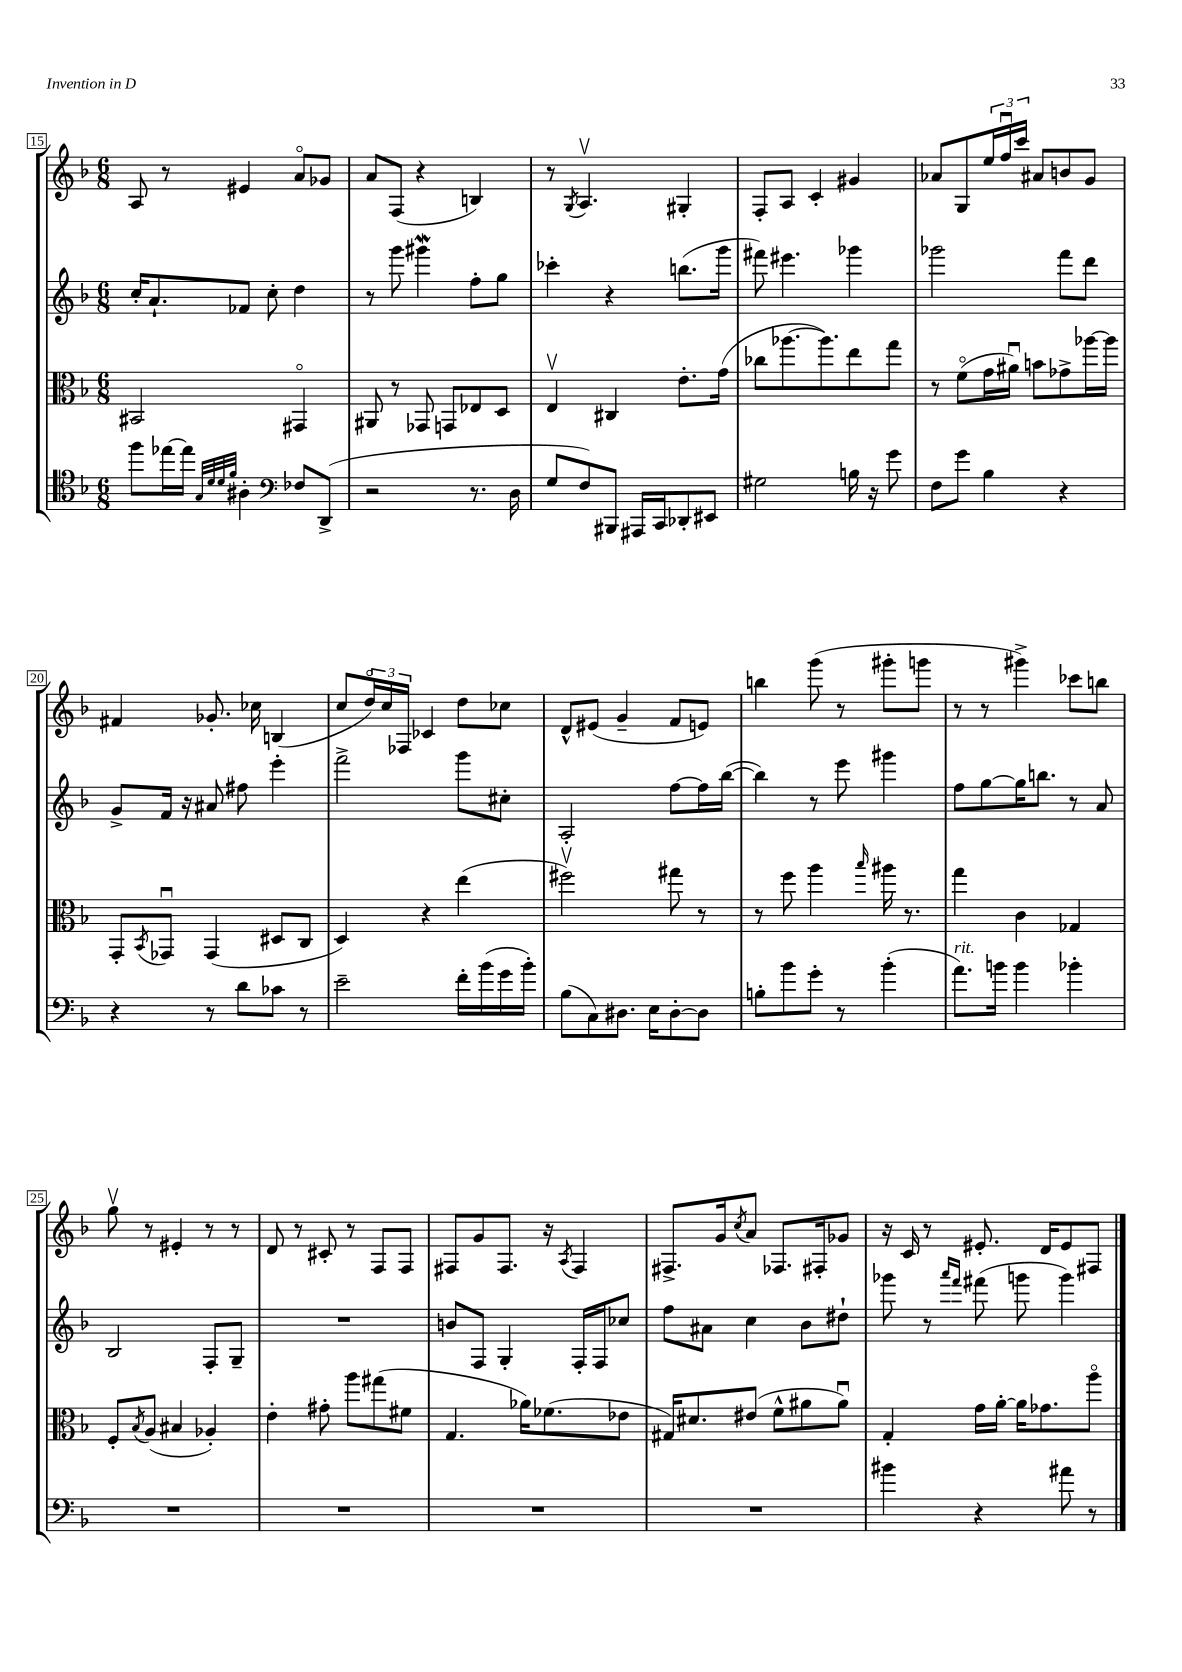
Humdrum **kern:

**kern	**kern	**kern	**kern
*staff4	*staff3	*staff2	*staff1
*clefC4	*clefC3	*clefG2	*clefG2
*k[b-]	*k[b-]	*k[b-]	*k[b-]
*M6/8	*M6/8	*M6/8	*M6/8
8ff	2BB#	16cc'	8A
.	.	8.a`	.
[16ee-	.	.	8r
16ee-]	.	.	.
32qqG	.	.	.
32qqd	.	.	.
32qqd	.	.	.
32qqf	.	.	.
4A#'	.	8f-	4e#
.	.	8cc'	.
*clefF4	*	*	*
8F-	4GG#o	4dd	8ao
(8DD^	.	.	8g-
=	=	=	=
2r	8AA#	8r	8a
.	8r	8ggg	(8F
.	8GG-	4ggg#	4r
.	8GG	.	.
8.r	8E-	8ff'	4B)
.	8D	8gg	.
16D	.	.	.
=	=	=	=
8G	4Ev	4ccc-'	8r
.	.	.	8qG
8F)	.	.	4.Av
8BBB#	4C#	4r	.
16AAA#	.	.	.
16CC	.	.	.
8DD-'	8.e'	(8.bb	4G#'
8EE#	.	.	.
.	(16g	16ggg	.
=	=	=	=
2G#	8cc-	8fff#)	8F'
.	[8.aa-	4.eee#	8A
.	.	.	4c'
.	8.aa-])	.	.
16B	8ee	4ggg-	4g#
16r	.	.	.
8g	8gg	.	.
=	=	=	=
8F	8r	2ggg-	8a-
8g	(8fo	.	8G
4B-	16g	.	24ee
.	.	.	24ffu
.	16a#u)	.	.
.	.	.	24ccc
.	8b	.	8a#
4r	8g-^	8fff	8b
.	[16aa-	8ddd	8g
.	16aa-]	.	.
=	=	=	=
4r	8GG'	8g^	4f#
.	8qBB-	.	.
.	8GG-u	16f	.
.	.	16r	.
8r	(4GG-	8a#	8.g-'
8d	.	8ff#	.
.	.	.	16cc-
8c-	8D#	4eee'	(4B
8r	8C	.	.
=	=	=	=
2e~	4D)	2fff^	8cc
.	.	.	24ddo)
.	.	.	24cc
.	.	.	24F-
.	4r	.	4c-
16f'	(4ee	8ggg	8dd
(16b-	.	.	.
16g	.	8cc#'	8cc-
16b-')	.	.	.
=	=	=	=
(8B-	2ff#v)	2A'	8d^^
8C)	.	.	(8e#
8.D#	.	.	4g~
16E	.	.	.
[8D#'	8gg#	[8ff	8f
8D#]	8r	16ff]	8e)
.	.	([16bb-	.
=	=	=	=
8B'	8r	4bb-])	4bb
8b-	8ff	.	.
8g'	4aa	8r	(8ggg
8r	.	8eee	8r
.	16qqbb-	.	.
(4b-'	16aa#	4ggg#	8ggg#'
.	8.r	.	.
.	.	.	8ggg
=	=	=	=
8.a)	4gg	8ff	8r
.	.	[8gg	8r
16b	.	.	.
4b	4c	16gg]	4ggg#^)
.	.	8.bb	.
4b-'	4G-	8r	8ccc-
.	.	8a	8bb
=	=	=	=
2.r	8F'	2B-	8ggv
.	8qB-	.	.
.	(8A	.	8r
.	4B#	.	4e#'
.	4A-')	8F'	8r
.	.	8G~	8r
=	=	=	=
2.r	4e'	2.r	8d
.	.	.	8r
.	8g#'	.	8c#'
.	8aa	.	8r
.	(8gg#	.	8F
.	8f#	.	8F
=	=	=	=
2.r	4.G	8b	8F#
.	.	8F	8g
.	.	4G'	8.F#
.	16a-)	.	.
.	(8.f-	.	16r
.	.	.	8qA
.	.	16F'	4F#
.	.	16F	.
.	8e-	8cc-	.
=	=	=	=
2.r	16G#)	8ff	8.F#^
.	8.d#	.	.
.	.	8a#	.
.	.	.	16g
.	.	.	8qcc
.	(8e#	4cc	8a
.	8f^^	.	8.F-
.	8a#	8b-	.
.	.	.	16F#'
.	8a#u)	8dd#`	8g-
=	=	=	=
4b#	4G'	8ggg-	16r
.	.	.	16c
.	.	8r	8r
.	.	16qqaaa	.
.	.	16qqfff	.
4r	16g	(8fff#	8.e#'
.	[16a'	.	.
.	16a]	8ggg	.
.	8.g-	.	16d
8a#	.	4ggg)	8e#
8r	8aao	.	8F#
==	==	==	==
*-	*-	*-	*-
